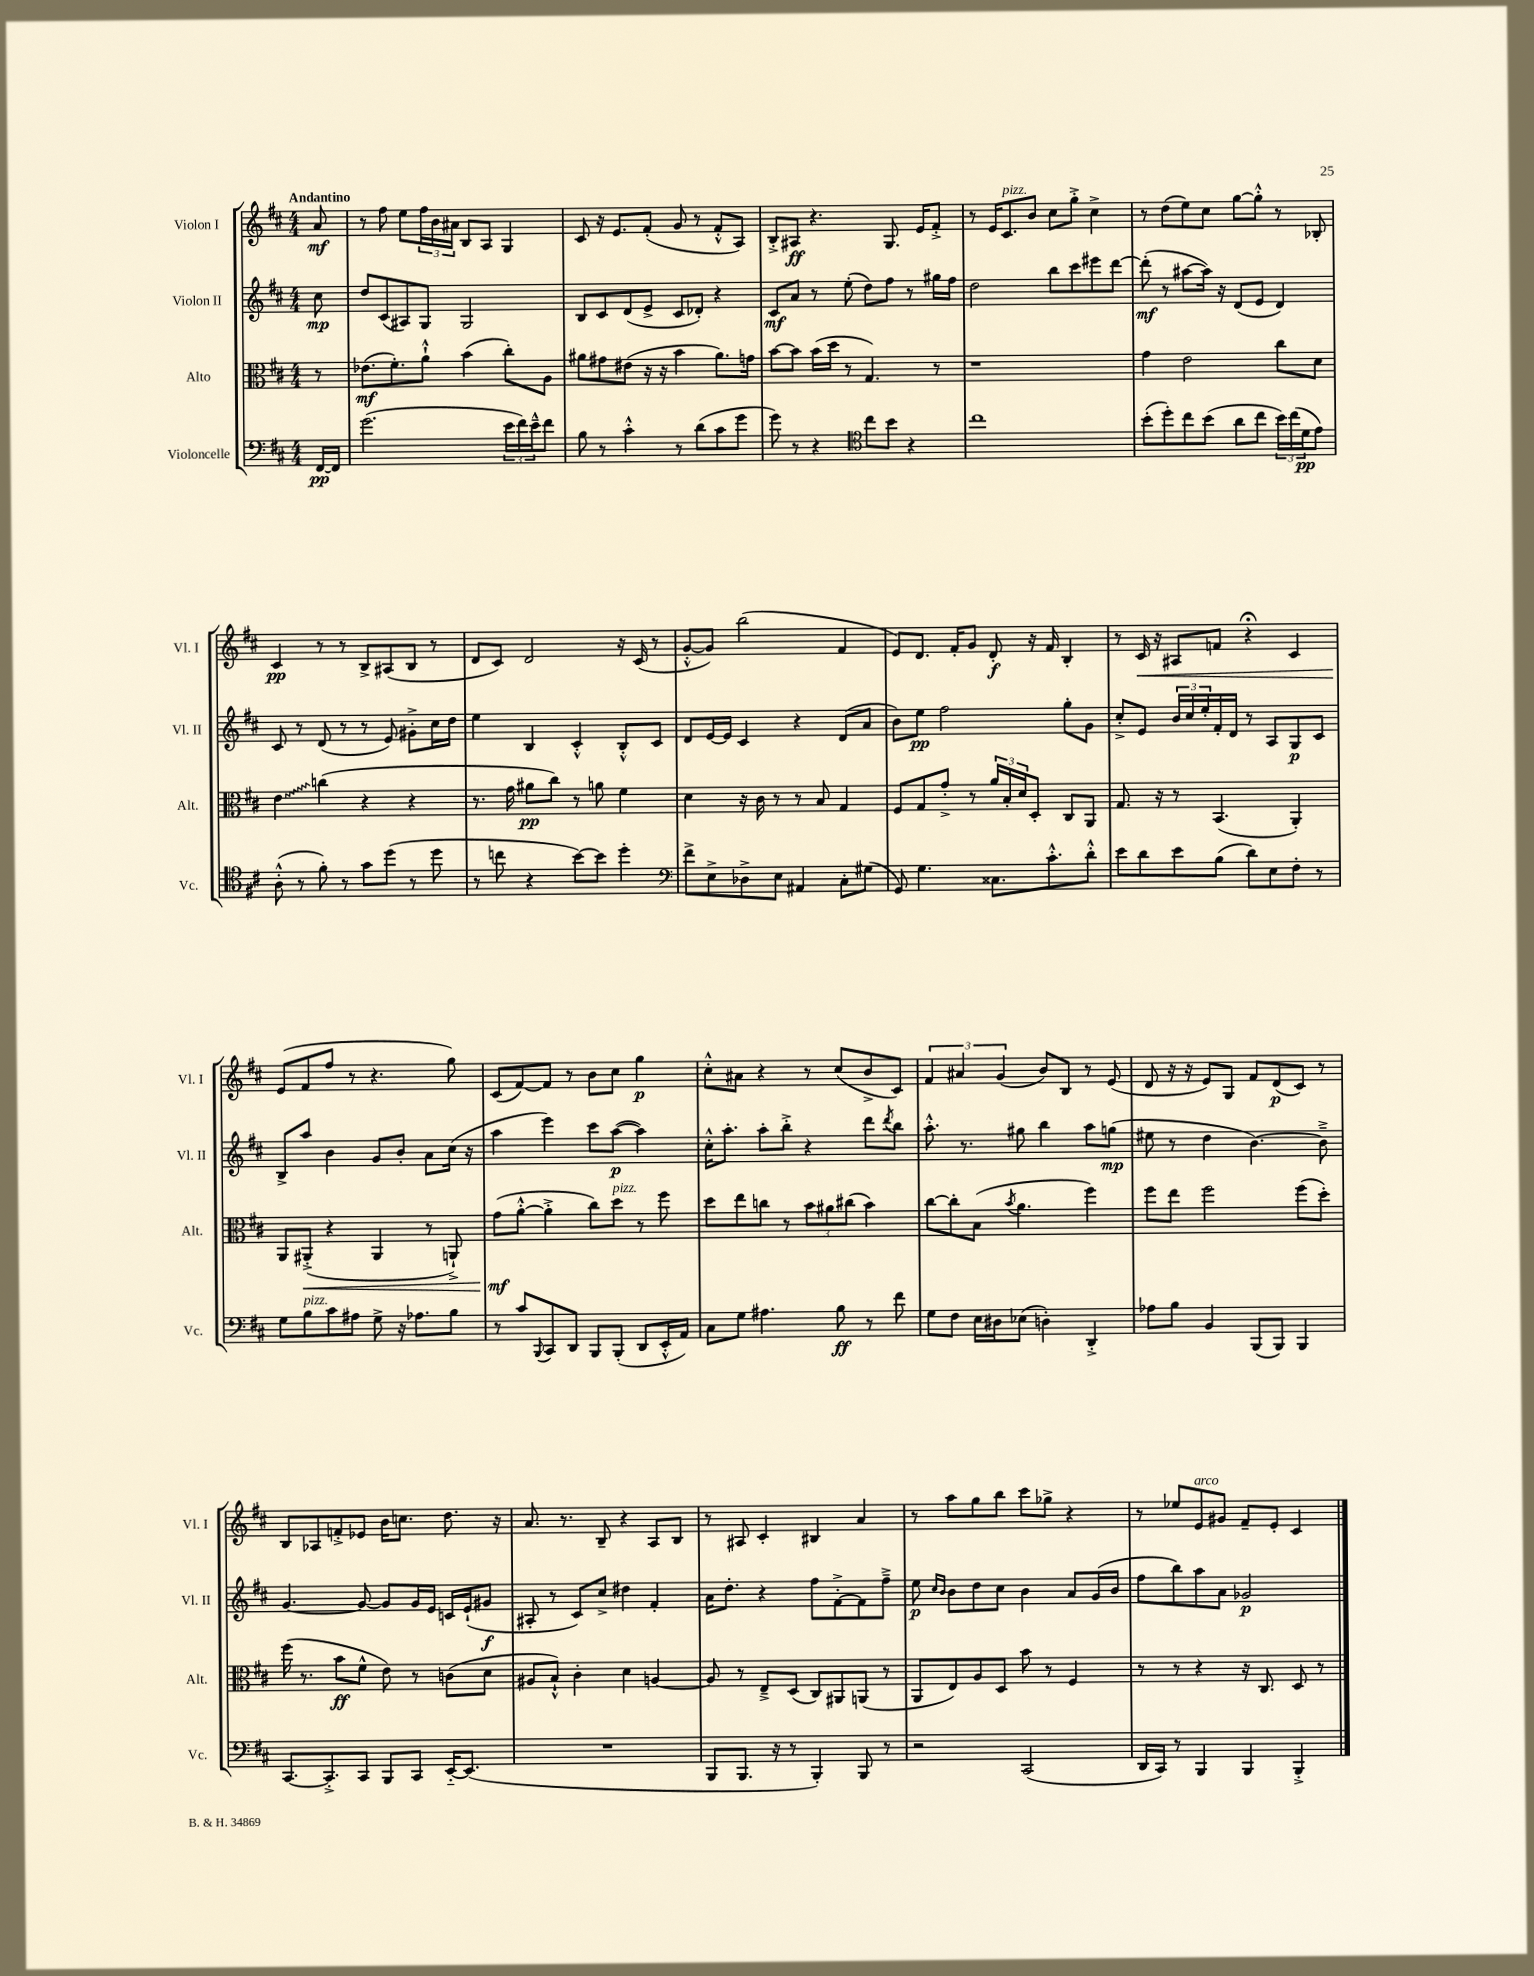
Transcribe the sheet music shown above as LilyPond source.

<<
\new StaffGroup <<
\new Staff = "s0" \with { instrumentName = "Violon I" shortInstrumentName = "Vl. I" } {
    \clef treble \key d \major \numericTimeSignature \time 4/4 \partial 8 \tempo "Andantino"
    a'8\mf |
    r8 fis''8 e''8 \tuplet 3/2 { fis''16 b'16 ais'16 } b8 a8 g4 |
    cis'8 r16 e'8. fis'8-.( g'8 r8 fis'8-.-^ a8) |
    b8-.-> ais8\ff r4. g8. e'16 fis'8-.-> |
    r8 e'16 cis'8.^\markup { \italic "pizz." } b'8 cis''8 g''8-.-> cis''4-> |
    r8 d''8( e''8) cis''8 g''8~ g''8-.-^ r8 bes8-. |
    cis'4\pp r8 r8 b8-> ais8( b8 r8 |
    d'8 cis'8) d'2 r16 cis'16( r8 |
    g'8~-.-^ g'8) b''2( fis'4 |
    e'8) d'8. fis'16-. g'8 d'8-.\f r16 fis'16 b4-. |
    r8 cis'16\< r16 ais8 f'8 r4\fermata cis'4 |
    e'8\!( fis'8 fis''8 r8 r4. g''8) |
    cis'8( fis'8~) fis'8 r8 b'8 cis''8 g''4\p |
    cis''8-.-^ ais'8 r4 r8 cis''8( b'8-> cis'8) |
    \tuplet 3/2 { fis'4 ais'4 g'4( } b'8) b8 r8 e'8( |
    d'8 r16 r16 e'8) g8 fis'8 d'8\p( cis'8) r8 |
    b8 aes8 f'8-.-> ees'8 b'16 c''8. d''8. r16 |
    a'8. r8. b8-- r4 a8 b8 |
    r8 ais8 cis'4-. bis4 a'4 |
    r8 a''8 g''8 b''8 cis'''8 ges''8-> r4 |
    r8 ees''8 e'8^\markup { \italic "arco" } gis'8 fis'8-- e'8-. cis'4 \bar "|." |
}
\new Staff = "s1" \with { instrumentName = "Violon II" shortInstrumentName = "Vl. II" } {
    \clef treble \key d \major \numericTimeSignature \time 4/4 \partial 8
    cis''8\mp |
    d''8 cis'8( ais8) g8 g2 |
    b8 cis'8 d'8( e'8-> cis'8 des'8-.) r4 |
    cis'8\mf a'8 r8 e''8-.( d''8) fis''8 r8 gis''16 fis''16 |
    d''2 b''8 cis'''8 eis'''8 d'''8~ |
    d'''8-.\mf( r8 ais''8~ ais''16) r16 d'8( e'8 d'4) |
    cis'8 r8 d'8( r8 r8 e'8) gis'8-.-> cis''16 d''16 |
    e''4 b4 cis'4-.-^ b8-.-^ cis'8 |
    d'8 e'16~ e'16 cis'4 r4 d'8( a'8 |
    b'8) e''8\pp fis''2 g''8-. g'8 |
    cis''8-.-> e'8 \tuplet 3/2 { b'16 cis''16 e''16-. } fis'16-. d'16 r8 a8 g8\p cis'8 |
    b8-> a''8 b'4 g'8 b'8-. a'8 cis''16( r16 |
    a''4 e'''4) cis'''8 a''8~\p( a''4) |
    cis''16-.-^ a''8.-. a''8-. b''8-.-> r4 d'''8 \acciaccatura { d'''8 } b''8 |
    a''8.-.-^ r8. gis''8 b''4 a''8 g''8\mp( |
    eis''8 r8 d''4 b'4.~) b'8---> |
    g'4.~ g'8~ g'8 g'16 e'16 c'16 e'16-!( gis'8\f |
    ais8-. r8 cis'8) cis''8-> dis''4 fis'4-. |
    a'16 d''8.-. r4 fis''8 fis'8~-.-> fis'8 fis''8---> |
    e''8\p \grace { cis''16 b'16 } b'8 d''8 cis''8 b'4 a'8 g'16( b'16 |
    fis''8 b''8) a''8 a'8 ges'2\p \bar "|." |
}
\new Staff = "s2" \with { instrumentName = "Alto" shortInstrumentName = "Alt." } {
    \clef alto \key d \major \numericTimeSignature \time 4/4 \partial 8
    r8 |
    ees'8.\mf( fis'8.-.) a'8-!-^ b'4( cis''8-.) a8 |
    ais'8 gis'8 eis'8( r16 r16 b'4 ais'8.) g'16 |
    b'8~ b'8 b'16( d''16 r8 g4.) r8 |
    r1 |
    g'4 e'2 cis''8 d'8 |
    \once \override Glissando.style = #'zigzag e'4\glissando c''4( r4 r4 |
    r8. g'16 ais'8\pp cis''8) r8 a'8 fis'4 |
    d'4 r16 cis'16 r8 r8 b8 g4 |
    fis8 g8 g'8-.-> r8 \tuplet 3/2 { a'16 b16-. d'16 } d8-. cis8 a,8 |
    g8. r16 r8 b,4.( a,4-.) |
    a,8 ais,8-.->\<( r4 ais,4 r8 a,8-!->) |
    g'8\mf\!( a'8~-.-^ a'4-.-> cis''8) d''8^\markup { \italic "pizz." } r8 fis''8 |
    d''8 e''8 c''8 r8 \tuplet 3/2 { b'8 ais'8 cis''8( } b'4) |
    cis''8~ cis''8-. b8( \acciaccatura { b'8 } a'4. fis''4) |
    fis''8 e''8 fis''2 fis''8( d''8-.) |
    fis''16( r8. b'8\ff fis'8-^ e'8) r8 c'8( d'8 |
    ais8 b8-!-^) cis'4-. d'4 a4~ |
    a8 r8 e8---> d8( cis8) ais,8 a,8( r8 |
    a,8 e8) a8 d8 b'8 r8 fis4 |
    r8 r8 r4 r16 cis8. d8 r8 \bar "|." |
}
\new Staff = "s3" \with { instrumentName = "Violoncelle" shortInstrumentName = "Vc." } {
    \clef bass \key d \major \numericTimeSignature \time 4/4 \partial 8
    fis,16~\pp fis,16 |
    g'2.( \tuplet 3/2 { e'16 fis'16) e'16---^ } fis'8 |
    b8 r8 cis'4-.-^ r8 d'8( cis'8 g'8 |
    g'8) r8 r4 \clef tenor cis''8 b'8 r4 |
    cis''1 |
    b'8-.( d''8-.) cis''8 b'8( a'8 cis''8 \tuplet 3/2 { b'16) cis''16( d'16\pp } e'8) |
    a8-.-^( r8 fis'8-.) r8 g'8 d''8( r8 d''8 |
    r8 c''8 r4 b'8~) b'8 d''4-. |
    \clef bass fis'8-> e8-> des8-> e8 ais,4 cis8-. gis8( |
    g,8) g4. cisis8. cis'8.-.-^ d'8-.-^ |
    e'8 d'8 e'8 b8( d'8) e8 fis8-. r8 |
    g8 b8^\markup { \italic "pizz." } cis'8 ais8 g8-> r16 aes8. b8 |
    r8 cis'8 \appoggiatura { b,,8 } cis,8 d,8 b,,8 b,,8-.( d,8 e,16-.-^ a,16) |
    cis8 g8 ais4. b8\ff r8 fis'8 |
    g8 fis8 e16 dis16 ees8( d4-.) d,4-.-> |
    aes8 b8 b,4 b,,8( b,,8) b,,4 |
    cis,8.~ cis,8.-.-> cis,8 b,,8 cis,8 e,16~-_ e,8.( |
    R1 |
    b,,8 b,,8. r16 r8 b,,4-.) b,,8 r8 |
    r2 cis,2( |
    d,16 cis,16) r8 b,,4 b,,4 b,,4-.-> \bar "|." |
}
>>
>>
\layout { \context { \Score \remove "Bar_number_engraver" } }
